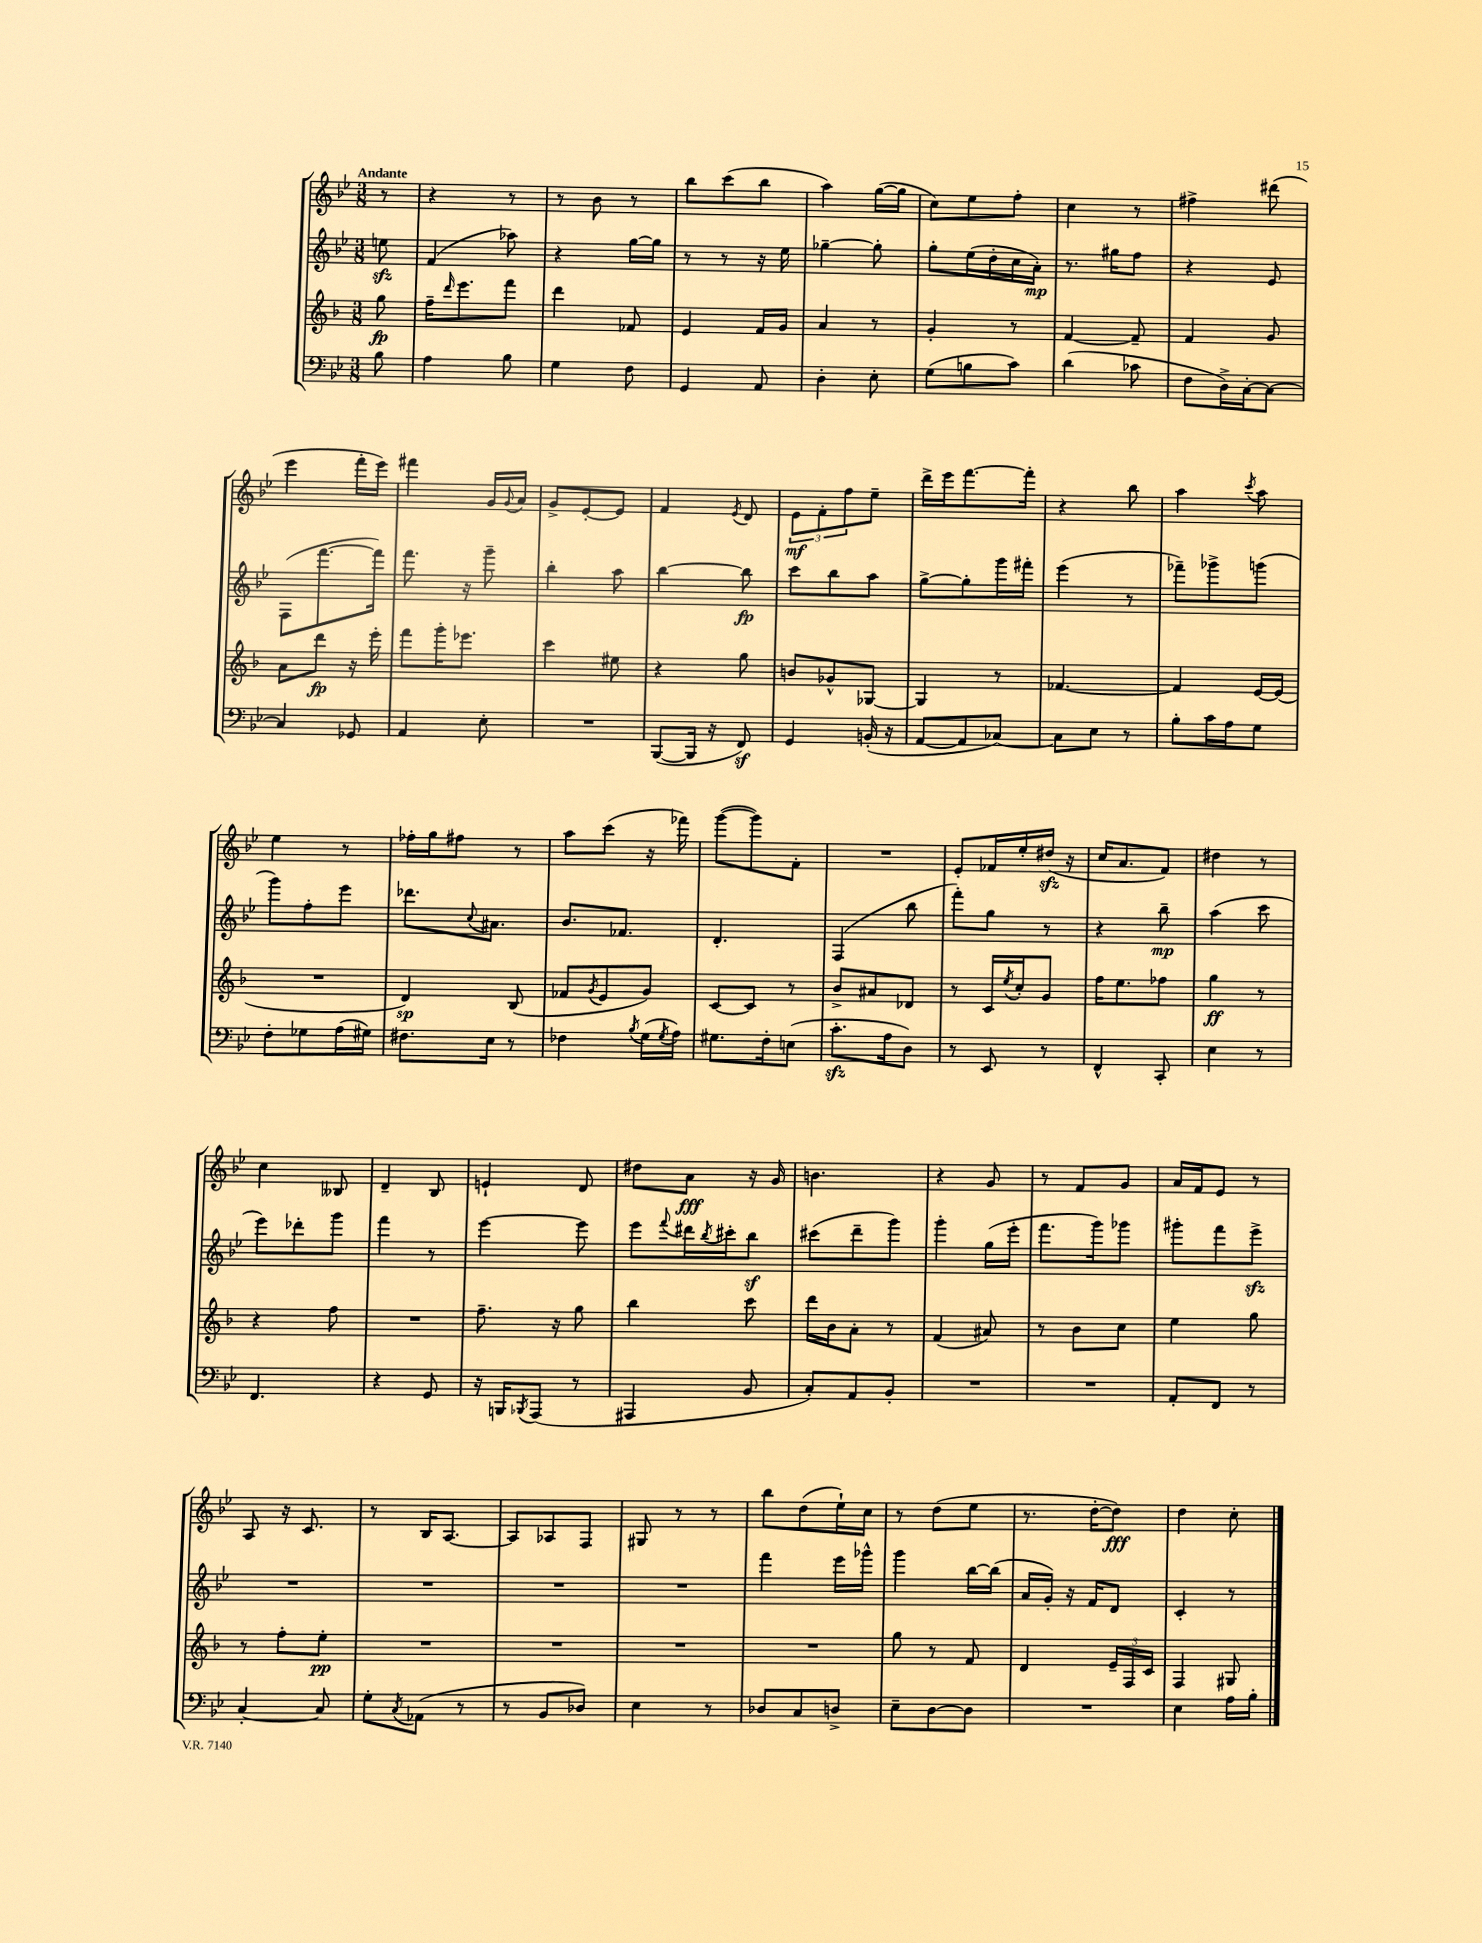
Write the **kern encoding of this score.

**kern	**kern	**kern	**kern
*staff4	*staff3	*staff2	*staff1
*clefF4	*clefG2	*clefG2	*clefG2
*k[b-e-]	*k[b-]	*k[b-e-]	*k[b-e-]
*M3/8	*M3/8	*M3/8	*M3/8
8B-\	8gg\	8ee\	8r
=	=	=	=
4A\	16ff~\LK	(4f/	4r
.	16qqddd/	.	.
.	8.eee\	.	.
8B-\	8fff\J	8aa-\)	8r
=	=	=	=
4G\	4ddd\	4r	8r
.	.	.	8b-\
8F\	8f-/	[16gg\LL	8r
.	.	16gg\]JJ	.
=	=	=	=
4GG/	4e/	8r	8bb-\L
.	.	8r	(8ccc\
8AA/	16f/LL	16r	8bb-\J
.	16g/JJ	16ee-\	.
=	=	=	=
4D'\	4a/	[4gg-~\	4aa\)
8E-'\	8r	8gg-'\]	([16gg\LL
.	.	.	16gg\]JJ
=	=	=	=
(8G\L	4g'/	8gg'\L	8cc\L)
8B\	.	(16ee-\L	8ee-\
.	.	16dd'\	.
8c\J)	8r	16cc\	8ff'\J
.	.	16a'\JJ)	.
=	=	=	=
(4d\	[4f/	8.r	4cc\
.	.	16gg#\LK	.
8c-\	8f~/]	8ff\J	8r
=	=	=	=
8F\L	4f/	4r	4ff#^\
16D^\L)	.	.	.
[16C'\J	.	.	.
8C\_J	8g/	8e-/	(8ddd#\
=	=	=	=
4C/]	8a\L	(8F\L	4eee-\
.	8ddd\J	[8.fff\	.
8GG-/	16r	.	16fff'\LL
.	16eee'\	16fff\]Jk)	16eee-\JJ)
=	=	=	=
4AA/	8fff\L	8.fff\	4fff#\
.	16ggg'\K	.	.
.	8.eee-\J	16r	.
8E-'\	.	8ggg~\	16g/LL
.	.	.	8qqg/
.	.	.	16a/JJ
=	=	=	=
4.r	4ccc\	4bb-'\	8g^/L
.	.	.	[8e-'/
.	8ee#\	8aa\	8e-/]J
=	=	=	=
([8BBB-/L	4r	[4bb-\	4f/
16BBB-/]Jk	.	.	.
16r	.	.	.
.	.	.	8qe-/
8FF/)	8gg\	8bb-\]	8d/
=	=	=	=
4GG/	8b/L	8ccc\L	12e-\L
.	.	.	12f'\
.	8g-^^/	8bb-\	.
.	.	.	12ff\
(16BB'/	[8G-/J	8aa\J	8ee-~\J
16r	.	.	.
=	=	=	=
[8AA/L	4G-/]	[8gg^\L	16ddd^\LL
.	.	.	16eee-\J
8AA/]	.	8gg'\]	[8.fff\
[8C-/J)	8r	16ggg\L	.
.	.	16fff#'\JJ	16fff'\]Jk
=	=	=	=
8C-\]L	[4.f-/	(4eee-\	4r
8E-\J	.	.	.
8r	.	8r	8bb-\
=	=	=	=
8B-'\L	4f-/]	8fff-~\L)	4aa\
16c\L	.	8ggg-^\	.
16A\J	.	.	.
.	.	.	8qccc/
8G\J	[16e/LL	(8ggg\J	8aa\
.	(16e/]JJ	.	.
=	=	=	=
8F'\L	4.r	8ggg\L)	4ee-\
8G-\	.	8ff'\	.
(16A\L	.	8eee-\J	8r
16G#\JJ)	.	.	.
=	=	=	=
8.F#\L	4d/)	8.ddd-\L	16ff-'\LL
.	.	.	16gg\J
.	.	.	8ff#\J
.	.	8qqcc/	.
16E-\Jk	.	8.a#\J	.
8r	(8B-/	.	8r
=	=	=	=
4F-\	8f-/L	8.b-/L	8aa\L
.	8qg/	.	.
.	8e/	.	(8ccc\J
.	.	8.f-/J	.
8qB-/	.	.	.
(16G\LL	8g/J)	.	16r
8qG/	.	.	.
16A\JJ)	.	.	16fff-\)
=	=	=	=
8.G#\L	[8c/L	4.d'/	([8ggg\L
.	8c/]J	.	8ggg\])
16F'\k	.	.	.
(8E\J	8r	.	8f'\J
=	=	=	=
8.c'\L	8b-^/L	(4F/	4.r
.	8a#/	.	.
16A\k	.	.	.
8D\J)	8d-/J	8bb-\	.
=	=	=	=
8r	8r	8fff'\L)	8e-'/L
8EE-/	16c/LL	8gg\J	16f-/L
.	8qee/	.	.
.	16cc'/J	.	16ee-'/
8r	8g/J	8r	(16dd#/JJ
.	.	.	16r
=	=	=	=
4FF^^/	16ff\LK	4r	16cc/LK
.	8.ee\	.	8.a/
8CC'/	8ff-\J	8bb-~\	8f/J)
=	=	=	=
4E-\	4gg\	(4aa\	4dd#\
8r	8r	8ccc\	8r
=	=	=	=
4.FF/	4r	8eee-\L)	4cc\
.	.	8ddd-'\	.
.	8ff\	8ggg\J	8B--/
=	=	=	=
4r	4.r	4fff\	4d~/
8GG/	.	8r	8B-/
=	=	=	=
16r	8.ff~\	[4eee-\	4e`/
16BBB/LK	.	.	.
8qBBB-/	.	.	.
(8AAA/J	.	.	.
.	16r	.	.
8r	8gg\	8eee-\]	8d/
=	=	=	=
4AAA#/	4bb-\	8eee-\L	8dd#\L
.	.	8qqfff/	.
.	.	16ddd#\L	8a\J
.	.	8qbb-/	.
.	.	16ccc#'\J	.
8BB-/	8ccc\	8bb-\J	16r
.	.	.	16g/
=	=	=	=
8C'/L)	16ddd\LL	(8ccc#\L	4.b\
.	16b-\J	.	.
8AA/	8a'\J	8ddd~\	.
8BB-'/J	8r	8ggg\J)	.
=	=	=	=
4.r	(4f/	4ggg'\	4r
.	8a#/)	(16gg\LL	8g/
.	.	16eee-'\JJ	.
=	=	=	=
4.r	8r	8.fff\L	8r
.	8b-\L	.	8f/L
.	.	16ggg\k)	.
.	8cc\J	8ggg-\J	8g/J
=	=	=	=
8AA'/L	4ee\	8ggg#'\L	16a/LL
.	.	.	16f/J
8FF/J	.	8fff\	8e-/J
8r	8gg\	8eee-^\J	8r
=	=	=	=
[4C'/	8r	4.r	8A/
.	8ff'\L	.	16r
.	.	.	8.c/
8C/]	8ee'\J	.	.
=	=	=	=
8G'\L	4.r	4.r	8r
8qC/	.	.	.
(8AA-\J	.	.	16B-/LK
.	.	.	[8.A/J
8r	.	.	.
=	=	=	=
8r	4.r	4.r	8A/]L
8BB-/L	.	.	8A-/
8D-/J)	.	.	8F/J
=	=	=	=
4E-\	4.r	4.r	8G#/
.	.	.	8r
8r	.	.	8r
=	=	=	=
8D-/L	4.r	4fff\	8bb-\L
8C/	.	.	(8dd\
8D^/J	.	16eee-\LL	16ee-`\L)
.	.	16ggg-^^\JJ	16cc\JJ
=	=	=	=
8E-~\L	8gg\	4ggg\	8r
[8D\	8r	.	(8dd\L
8D\]J	8f/	[16bb-\LL	8ee-\J
.	.	(16bb-\]JJ	.
=	=	=	=
4.r	4d/	16a/LL	8.r
.	.	16g'/JJ)	.
.	.	16r	.
.	.	16f/LK	[16dd'\LK
.	24e~/LL	8d/J	8dd\]J)
.	24F/	.	.
.	24c/JJ	.	.
=	=	=	=
4E-\	4F/	4c'/	4dd\
16A\LL	8G#/	8r	8cc'\
16B-'\JJ	.	.	.
==	==	==	==
*-	*-	*-	*-
